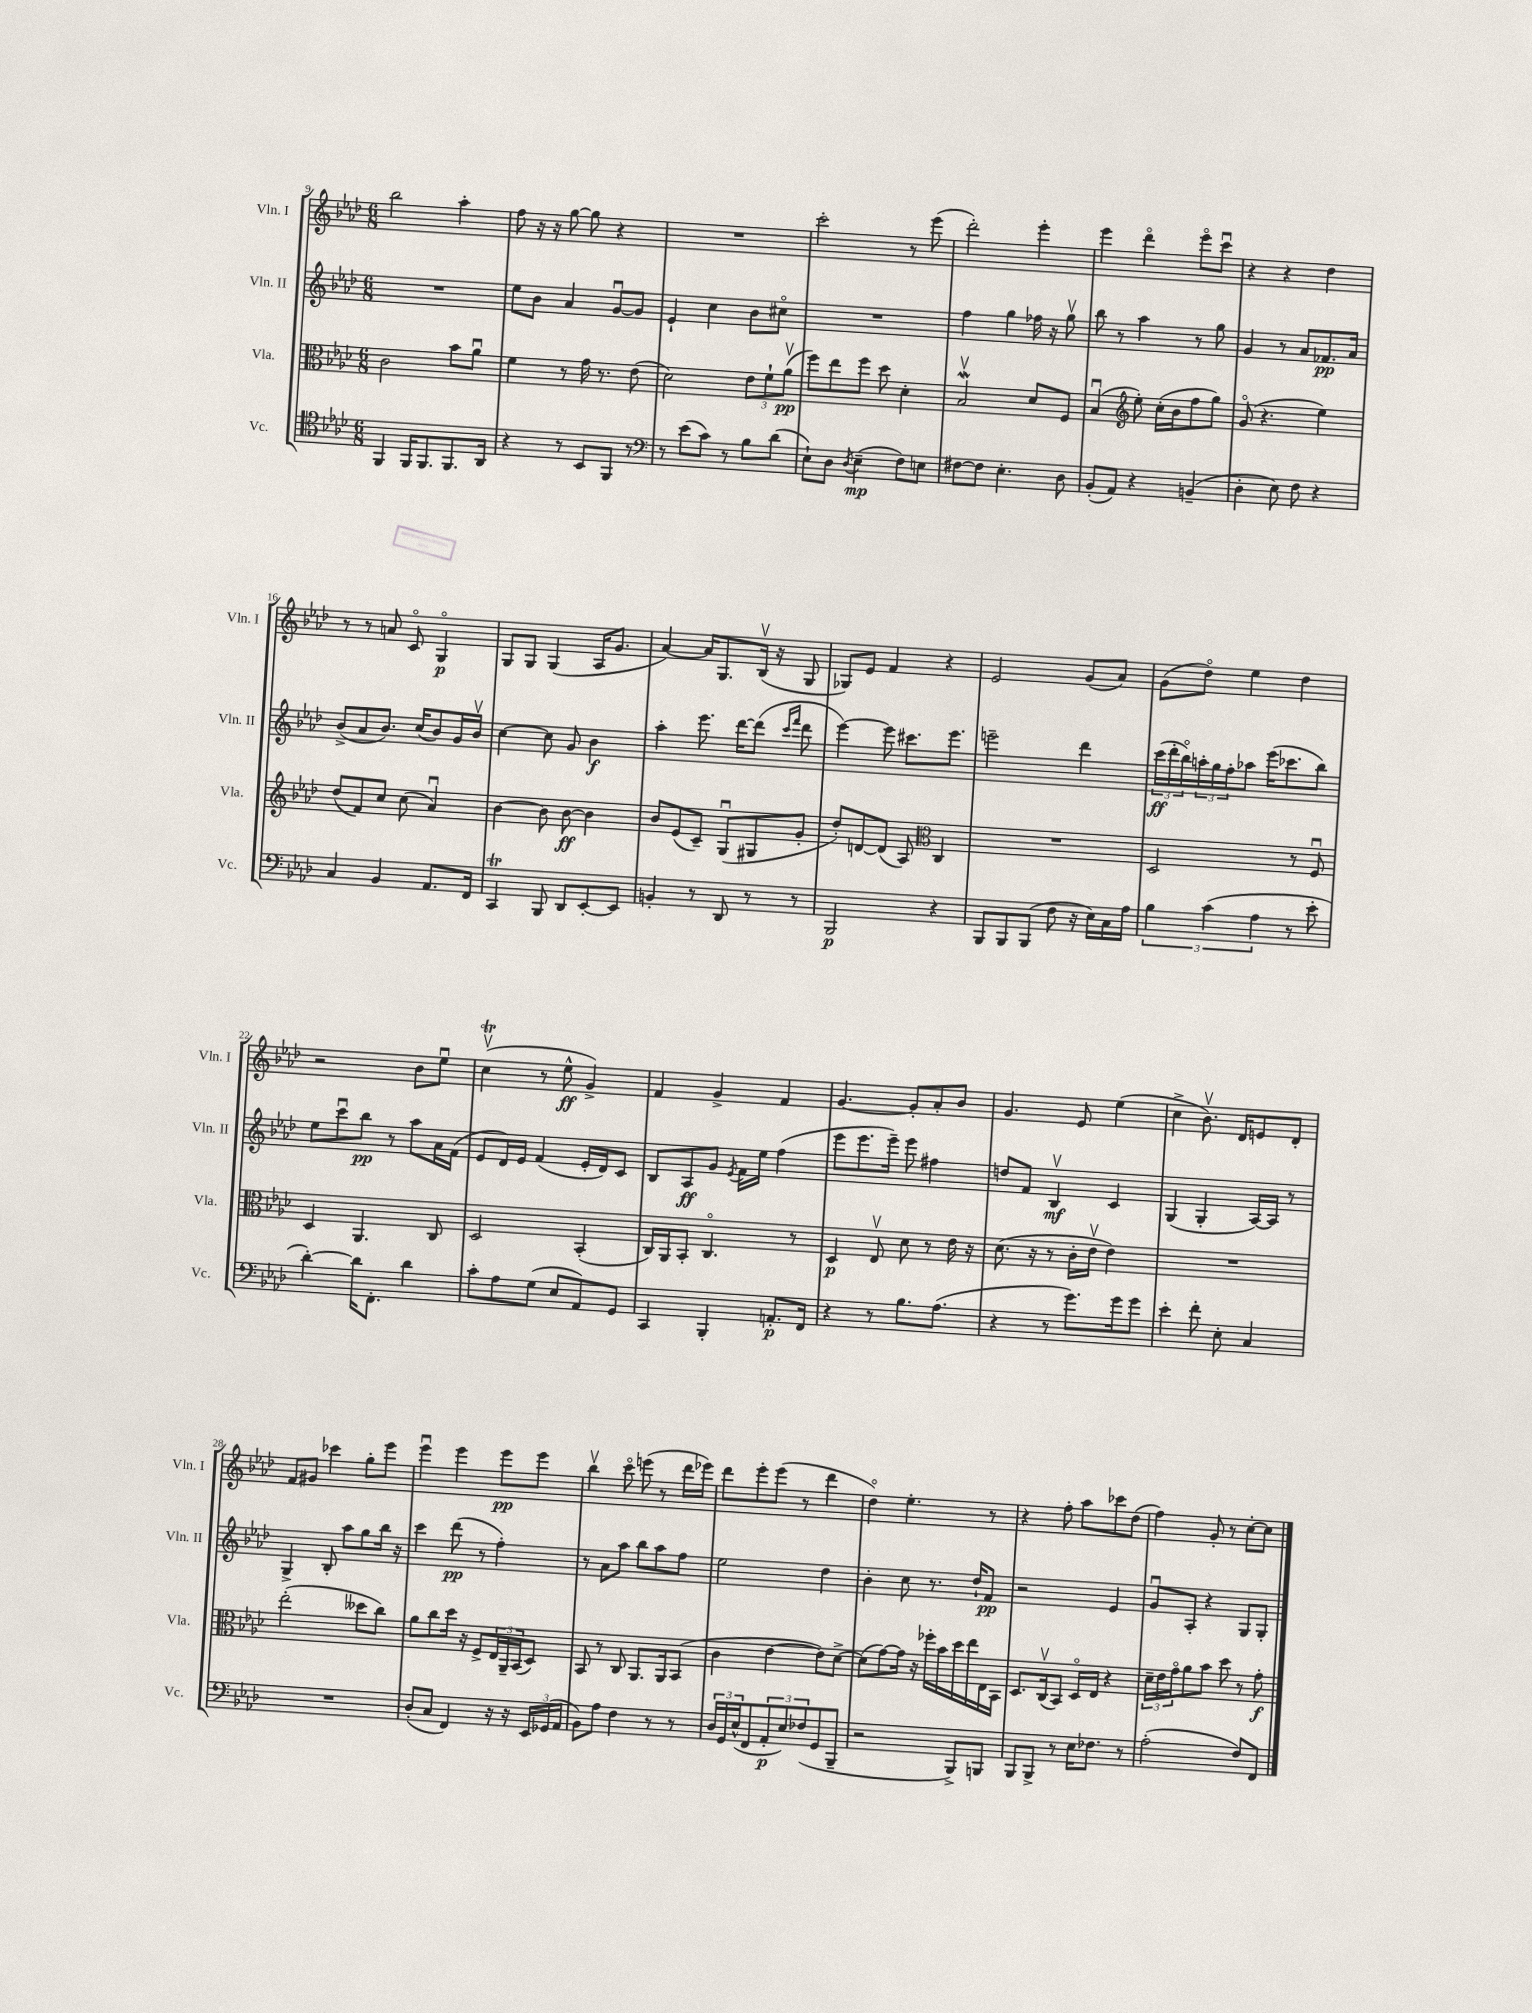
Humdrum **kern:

**kern	**dynam	**kern	**dynam	**kern	**dynam	**kern	**dynam
*part4	*part4	*part3	*part3	*part2	*part2	*part1	*part1
*staff4	*staff4	*staff3	*staff3	*staff2	*staff2	*staff1	*staff1
*I"Vc.	*	*I"Vla.	*	*I"Vln. II	*	*I"Vln. I	*
*I'Vc.	*	*I'Vla.	*	*I'Vln. II	*	*I'Vln. I	*
*clefC4	*	*clefC3	*	*clefG2	*	*clefG2	*
*k[b-e-a-d-]	*	*k[b-e-a-d-]	*	*k[b-e-a-d-]	*	*k[b-e-a-d-]	*
*M6/8	*	*M6/8	*	*M6/8	*	*M6/8	*
=9	=9	=9	=9	=9	=9	=9	=9
4FF/	.	2c\	.	2.r	.	2bb-\	.
16FF/KL	.	.	.	.	.	.	.
8.FF/	.	.	.	.	.	.	.
8.FF/	.	8b-\L	.	.	.	4aa-'\	.
.	.	8a-u\J	.	.	.	.	.
16AA-/Jk	.	.	.	.	.	.	.
=10	=10	=10	=10	=10	=10	=10	=10
4r	.	4f\	.	8ee-\L	.	8ff\	.
.	.	.	.	8b-\J	.	16r	.
.	.	.	.	.	.	16r	.
8r	.	8r	.	4a-/	.	[8gg\	.
8BB-/L	.	16g\	.	.	.	8gg\]	.
.	.	8.r	.	.	.	.	.
8FF/J	.	.	.	[8gu/L	.	4r	.
8r	.	(8e-\	.	8g/J]	.	.	.
=11	=11	=11	=11	=11	=11	=11	=11
*clefF4	*	*	*	*	*	*	*
8r	.	2d-\)	.	4e-`/	.	2.r	.
(8e-\L	.	.	.	.	.	.	.
8c\J)	.	.	.	4cc\	.	.	.
8r	.	.	.	.	.	.	.
8B-\L	.	12e-\L	.	8b-\L	.	.	.
.	.	12f`\	.	.	.	.	.
(8d-\J	.	.	.	8cc#X\J	.	.	.
.	.	(12a-v\J	pp	.	.	.	.
=12	=12	=12	=12	=12	=12	=12	=12
8E-`\L)	.	8ff\L)	.	2.r	.	2ccc'\	.
8D-\J	.	8ee-\	.	.	.	.	.
8qD-/	.	.	.	.	.	.	.
(4E-~\	mp	8ff\J	.	.	.	.	.
.	.	8dd-\	.	.	.	.	.
8F\L)	.	4d-'\	.	.	.	8r	.
8En\J	.	.	.	.	.	(8eee-\	.
=13	=13	=13	=13	=13	=13	=13	=13
[8F#X\L	.	2B-Wv/	.	4ff\	.	2ddd-'\)	.
8F#\J]	.	.	.	.	.	.	.
4.E-'\	.	.	.	4gg\	.	.	.
.	.	8d-/L	.	16ff-X\	.	4eee-'\	.
.	.	.	.	16r	.	.	.
8D-\	.	8F/J	.	8ggv\	.	.	.
=14	=14	=14	=14	=14	=14	=14	=14
(8BB-'/L	.	(4B-u/	.	8bb-\	.	4eee-\	.
8AA-/J)	.	.	.	8r	.	.	.
*	*	*clefG2	*	*	*	*	*
4r	.	8ee-'\)	.	4aa-\	.	4ddd-\	.
.	.	(16cc'\LL	.	.	.	.	.
.	.	16b-\J	.	.	.	.	.
(4BBn~/	.	8ff\	.	8r	.	8eee-\L	.
.	.	8gg\J)	.	8gg\	.	8cccu\J	.
=15	=15	=15	=15	=15	=15	=15	=15
4D-'\	.	(8g/	.	4g/	.	4r	.
.	.	4.r	.	.	.	.	.
8E-\)	.	.	.	8r	.	4r	.
8F\	.	.	.	8a-/L	.	.	.
4r	.	4ee-\)	.	8.f-X/	pp	4dd-\	.
.	.	.	.	16a-/Jk	.	.	.
!!LO:LB:g=z
=16	=16	=16	=16	=16	=16	=16	=16
4C/	.	(8dd-/L	.	(8b-^/L	.	8r	.
.	.	8f/)	.	8a-/	.	8r	.
4BB-/	.	8cc/J	.	8.b-/J)	.	8an/	.
.	.	(8cc\	.	.	.	8c/	.
.	.	.	.	(16cc/KL	.	.	.
8.AA-/L	.	4a-u/)	.	8b-/)	.	4G/	p
.	.	.	.	16g/L	.	.	.
16FF/Jk	.	.	.	16b-v/JJ	.	.	.
=17	=17	=17	=17	=17	=17	=17	=17
4CCt/	.	[4b-\	.	[4cc\	.	8G/L	.
.	.	.	.	.	.	8G/J	.
8BBB-/	.	8b-\]	.	8cc\]	.	(4G/	.
8DD-/L	.	[8b-\	ff	8g/	.	.	.
[8EE-'/	.	4b-\]	.	4b-\	f	16A-/KL	.
.	.	.	.	.	.	8.g/J	.
8EE-/J]	.	.	.	.	.	.	.
=18	=18	=18	=18	=18	=18	=18	=18
4BBn'/	.	8b-/L	.	4aa-'\	.	[4a-/)	.
.	.	(8e-/	.	.	.	.	.
8r	.	8c~/J)	.	8.eee-\	.	16a-/KL]	.
.	.	.	.	.	.	8.G/	.
8DD-/	.	(8Gu/L	.	.	.	.	.
.	.	.	.	[16ddd-\KL	.	.	.
8r	.	8G#X/	.	(8ddd-\J]	.	(16B-v/Jk	.
.	.	.	.	.	.	16r	.
.	.	.	.	16qqccc/LL	.	.	.
.	.	.	.	16qqfff/JJ	.	.	.
8r	.	8g'/J	.	8ddd-\	.	8G/	.
=19	=19	=19	=19	=19	=19	=19	=19
2BBB-/	p	8dd-'/L)	.	[4eee-\)	.	8G-X/L)	.
.	.	[8dn/	.	.	.	8e-/J	.
.	.	(8d/J]	.	8eee-\]	.	4f/	.
.	.	8A-/)	.	8.ccc#X\L	.	.	.
*	*	*clefC3	*	*	*	*	*
4r	.	4C/	.	.	.	4r	.
.	.	.	.	8.eee-\J	.	.	.
=20	=20	=20	=20	=20	=20	=20	=20
8BBB-/L	.	2.r	.	2eeen~\	.	2e-/	.
8BBB-/	.	.	.	.	.	.	.
(8BBB-/J	.	.	.	.	.	.	.
8F\	.	.	.	.	.	.	.
16r	.	.	.	4ddd-\	.	(8g/L	.
16E-\LL)	.	.	.	.	.	.	.
16C\	.	.	.	.	.	8a-/J)	.
16A-\JJ	.	.	.	.	.	.	.
=21	=21	=21	=21	=21	=21	=21	=21
6B-\	.	2D-/	.	(24ccc\LL	ff	(8g\L	.
.	.	.	.	24ddd-'\	.	.	.
.	.	.	.	24bb-\)	.	.	.
.	.	.	.	24aan'\	.	8dd-\J)	.
(6c\	.	.	.	24gg\	.	.	.
.	.	.	.	24ff'\J	.	.	.
.	.	.	.	8aa-X\J	.	4ee-\	.
6A-\	.	.	.	.	.	.	.
.	.	.	.	(16eee-\KL	.	.	.
.	.	.	.	8.ccc-X\	.	.	.
8r	.	8r	.	.	.	4dd-\	.
8e-'\	.	8Fu/	.	8bb-\J)	.	.	.
!!LO:LB:g=z
=22	=22	=22	=22	=22	=22	=22	=22
[4d-'\)	.	4D-/	.	8ee-\L	.	2r	.
.	.	.	.	8cccu\	.	.	.
16d-\KL]	.	4.AA-/	.	8bb-\J	pp	.	.
8.FF'\J	.	.	.	.	.	.	.
.	.	.	.	8r	.	.	.
4d-\	.	.	.	8aa-\L	.	8b-\L	.
.	.	8C/	.	16a-\L	.	8ee-u\J	.
.	.	.	.	(16f\JJ	.	.	.
=23	=23	=23	=23	=23	=23	=23	=23
8c'\L	.	2D-/	.	8e-/L	.	(4cctv\	.
8A-\	.	.	.	16d-/L)	.	.	.
.	.	.	.	16e-/JJ	.	.	.
(8G\J	.	.	.	(4f/	.	8r	.
8E-/L	.	.	.	.	.	8ee-^^\	ff
8AA-/)	.	(4BB-'/	.	16e-'/LL	.	4g^/)	.
.	.	.	.	16d-/J)	.	.	.
8GG/J	.	.	.	8c/J	.	.	.
=24	=24	=24	=24	=24	=24	=24	=24
4CC/	.	16C/LL)	.	8B-/L	.	4f/	.
.	.	16AA-/J	.	.	.	.	.
.	.	8BB-'/J	.	8A-/	ff	.	.
4BBB-'/	.	4.C/	.	8g/J	.	4g^/	.
.	.	.	.	8qe-/	.	.	.
.	.	.	.	16f\LL	.	.	.
.	.	.	.	16ee-\JJ	.	.	.
8.AAn'/L	p	.	.	(4ff\	.	4f/	.
.	.	8r	.	.	.	.	.
16FF/Jk	.	.	.	.	.	.	.
=25	=25	=25	=25	=25	=25	=25	=25
4r	.	4D-/	p	8eee-\L	.	[4.g/	.
.	.	.	.	8.eee-\	.	.	.
8r	.	8E-v/	.	.	.	.	.
.	.	.	.	16eee-~\Jk)	.	.	.
8.B-\L	.	8d-\	.	8eee-\	.	8g'/L]	.
.	.	8r	.	4ff#X\	.	8a-'/	.
(8.A-\J	.	.	.	.	.	.	.
.	.	16e-\	.	.	.	8b-/J	.
.	.	16r	.	.	.	.	.
=26	=26	=26	=26	=26	=26	=26	=26
4r	.	(8.d-\	.	8ddn/L	.	4.g/	.
.	.	.	.	8f/J	.	.	.
.	.	16r	.	.	.	.	.
8r	.	8r	.	4B-v/	mf	.	.
8.g\L)	.	16c'\LL	.	.	.	8e-/	.
.	.	16e-v\JJ	.	.	.	.	.
.	.	4e-\)	.	4c/	.	(4ee-\	.
16g\k	.	.	.	.	.	.	.
8g\J	.	.	.	.	.	.	.
=27	=27	=27	=27	=27	=27	=27	=27
4e-'\	.	2.r	.	(4G/	.	4cc^\	.
8f'\	.	.	.	4G'/	.	8.b-v\)	.
8E-'\	.	.	.	.	.	.	.
.	.	.	.	.	.	16d-/KL	.
4C/	.	.	.	[16A-/LL)	.	8en/	.
.	.	.	.	16A-/JJ]	.	.	.
.	.	.	.	8r	.	8d-'/J	.
!!LO:LB:g=z
=28	=28	=28	=28	=28	=28	=28	=28
2.r	.	(2ee-'\	.	4G^/	.	8f/L	.
.	.	.	.	.	.	8g#X/J	.
.	.	.	.	8B-'/	.	4ccc-X\	.
.	.	.	.	8aa-\L	.	.	.
.	.	8dd--X\L	.	8gg\	.	8gg'\L	.
.	.	8cc\J)	.	16bb-\Jk	.	8eee-\J	.
.	.	.	.	16r	.	.	.
=29	=29	=29	=29	=29	=29	=29	=29
(8D-'/L	.	8a-\L	.	4ccc\	.	4eee-u\	.
8C/J	.	8cc\	.	.	.	.	.
4FF/)	.	16dd-\Jk	.	(8ddd-\	pp	4eee-\	.
.	.	16r	.	.	.	.	.
.	.	8F^/L	.	8r	.	.	.
16r	.	24E-/L	.	4ff'\)	.	8eee-\L	pp
.	.	24AA-~/	.	.	.	.	.
16r	.	.	.	.	.	.	.
.	.	(24BB-/J	.	.	.	.	.
24EE-/LL	.	8D-/J)	.	.	.	8eee-\J	.
(24GG-X/	.	.	.	.	.	.	.
24AA-/JJ	.	.	.	.	.	.	.
=30	=30	=30	=30	=30	=30	=30	=30
8BB-\L)	.	8BB-/	.	8r	.	4bb-v\	.
8A-\J	.	8r	.	8a-\L	.	.	.
4F\	.	8C/	.	8aa-\J	.	8ccc\	.
.	.	8.AA-/L	.	8bb-\L	.	(8eeen\	.
8r	.	.	.	8aa-\	.	8r	.
.	.	16AA-/k	.	.	.	.	.
8r	.	(8BB-/J	.	8ff\J	.	16ddd-\LL	.
.	.	.	.	.	.	16eee-X\JJ)	.
=31	=31	=31	=31	=31	=31	=31	=31
24D-/LL	.	4c\	.	2ee-\	.	8ddd-\L	.
24GG/	.	.	.	.	.	.	.
(24E-^^/J	.	.	.	.	.	.	.
8FF/	.	.	.	.	.	8eee-'\	.
12AA-'/	p	[4e-\	.	.	.	(8eee-\J	.
12E-/)	.	.	.	.	.	.	.
.	.	.	.	.	.	8r	.
(12F-X/	.	.	.	.	.	.	.
8GG/	.	8e-\L])	.	4dd-\	.	4ddd-\	.
8BBB-~/J	.	[8d-^\J	.	.	.	.	.
=32	=32	=32	=32	=32	=32	=32	=32
2r	.	(8d-\L]	.	4b-'\	.	4dd-\)	.
.	.	[8g\)	.	.	.	.	.
.	.	16g\Jk]	.	8cc\	.	4.ee-'\	.
.	.	16r	.	.	.	.	.
.	.	16ff-X'\LL	.	8.r	.	.	.
.	.	16b-\	.	.	.	.	.
8BBB-^/L)	.	16dd-\	.	.	.	.	.
.	.	16ee-\	.	16dd-`/KL	.	.	.
8BBBn/J	.	16E-\	.	8f/J	pp	8r	.
.	.	16BB-\JJ	.	.	.	.	.
=33	=33	=33	=33	=33	=33	=33	=33
8BBB-/L	.	8.D-/L	.	2r	.	4r	.
8BBB-^/J	.	.	.	.	.	.	.
.	.	(16Cv/k	.	.	.	.	.
8r	.	8BB-/J)	.	.	.	8ff'\	.
16E-\KL	.	16D-/LL	.	.	.	8aa-\L	.
8.F-X\J	.	16E-/JJ	.	.	.	.	.
.	.	4r	.	4e-/	.	8ccc-X\	.
8r	.	.	.	.	.	(8dd-\J	.
=34	=34	=34	=34	=34	=34	=34	=34
(2A-'\	.	24d-~\LL	.	8gu/L	.	4ff\)	.
.	.	24e-\	.	.	.	.	.
.	.	24g\J	.	.	.	.	.
.	.	8a-\	.	8A-'/J	.	.	.
.	.	8b-\J	.	4r	.	8g'/	.
.	.	8dd-\	.	.	.	8r	.
8F/L)	.	8r	.	8G/L	.	[8cc'\L	.
8FF/J	.	8g'\	f	8G'/J	.	8cc\J]	.
==	==	==	==	==	==	==	==
*-	*-	*-	*-	*-	*-	*-	*-
